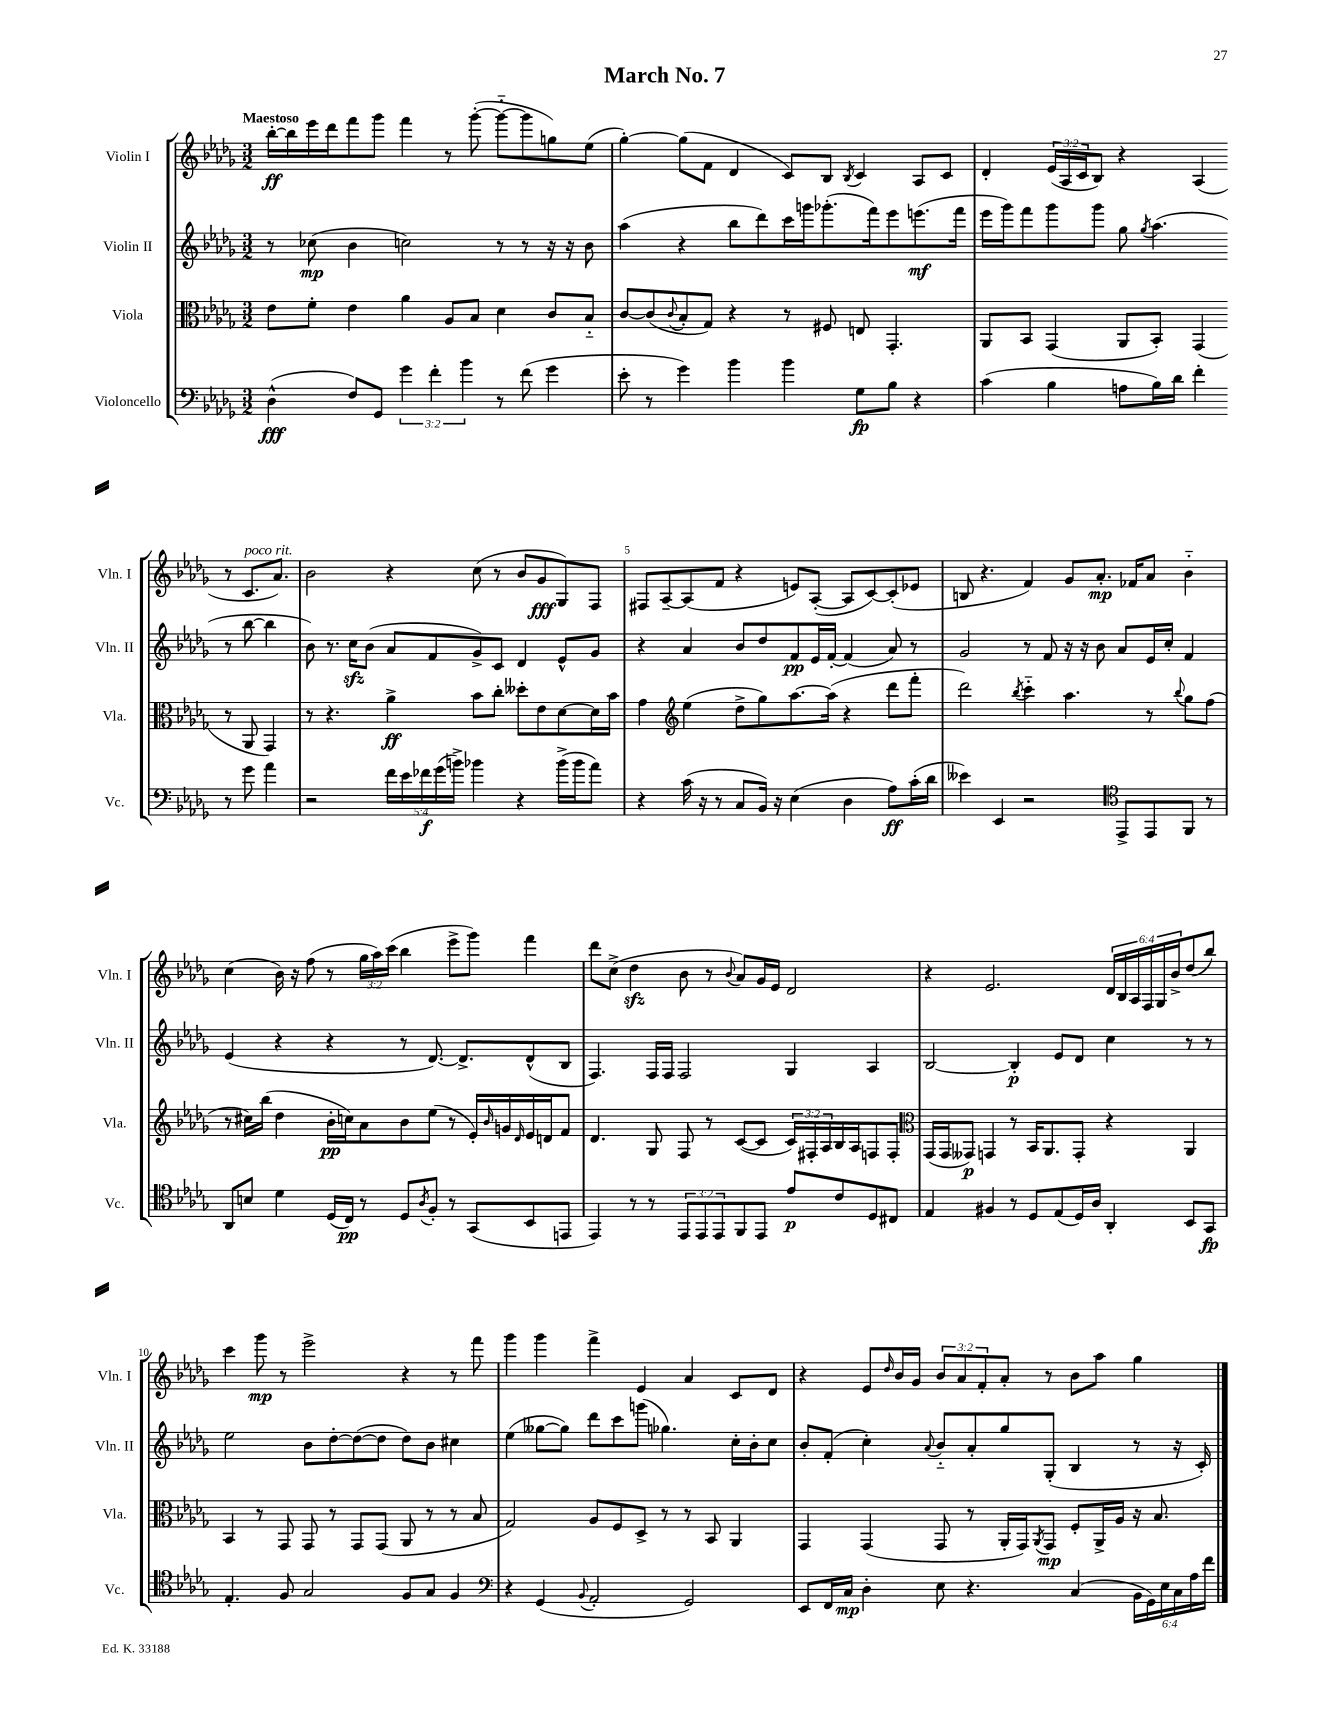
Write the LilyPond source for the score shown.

\header { title = "March No. 7" }
<<
\new StaffGroup <<
\new Staff = "s0" \with { instrumentName = "Violin I" shortInstrumentName = "Vln. I" } {
    \clef treble \key des \major \numericTimeSignature \time 3/2 \override Staff.TupletNumber.text = #tuplet-number::calc-fraction-text \tempo "Maestoso"
    bes''16~-.\ff bes''16 ees'''16 des'''16 f'''8 ges'''8 f'''4 r8 ges'''8~-.( ges'''8~-_ ges'''8 g''8) ees''8( |
    ges''4~-.) ges''8( f'8 des'4 c'8) bes8 \acciaccatura { bes8 } c'4 aes8 c'8 |
    des'4-. \tuplet 3/2 { ees'16( aes16 c'16 } bes8) r4 aes4( r8 c'8.^\markup { \italic "poco rit." } aes'8.) |
    bes'2 r4 c''8( r8 bes'8 ges'8\fff ges8) f8 |
    fis8 aes8~-- aes8( f'8 r4 e'8) aes8~-.( aes8 c'8~) c'8-.( ees'8 |
    b8 r4. f'4) ges'8 aes'8.-.\mp fes'16 aes'8 bes'4-_ |
    c''4( bes'16) r16 f''8( r8 \tuplet 3/2 { ges''16 aes''16) c'''16( } bes''4 ees'''8-> ges'''8) f'''4 |
    des'''8 c''8->( des''4\sfz bes'8 r8 \appoggiatura { bes'8 } aes'8) ges'16 ees'16 des'2 |
    r4 ees'2. \tuplet 6/4 { des'16 bes16 aes16 f16 ges16 bes'16-> } des''8( bes''8) |
    c'''4 ges'''8\mp r8 ees'''2-> r4 r8 f'''8 |
    ges'''4 ges'''4 f'''4-> ees'4 aes'4 c'8 des'8 |
    r4 ees'8 \grace { des''16 } bes'16 ges'16 \tuplet 3/2 { bes'8 aes'8 f'8-. } aes'8-. r8 bes'8 aes''8 ges''4 \bar "|." |
}
\new Staff = "s1" \with { instrumentName = "Violin II" shortInstrumentName = "Vln. II" } {
    \clef treble \key des \major \numericTimeSignature \time 3/2
    r8 ces''8\mp( bes'4 c''2) r8 r8 r16 r16 bes'8 |
    aes''4( r4 bes''8 des'''8) c'''16 g'''16 ges'''8.-.( f'''16) ees'''8 e'''8.\mf( f'''16 |
    ees'''16 ges'''16) f'''8 ges'''8 ges'''8 ges''8 \acciaccatura { ges''8 } aes''4.( r8 bes''8~ bes''4 |
    bes'8) r8. c''16\sfz bes'8( aes'8 f'8 ges'8->) c'8 des'4 ees'8-^ ges'8 |
    r4 aes'4 bes'8 des''8 f'8\pp ees'16 f'16~-. f'4( aes'8) r8 |
    ges'2 r8 f'8 r16 r16 bes'8 aes'8 ees'16 c''16-. f'4 |
    ees'4( r4 r4 r8 des'8.~) des'8.-> des'8-^( bes8 |
    f4.) f16 f16 f2 ges4 aes4 |
    bes2~ bes4-.\p ees'8 des'8 c''4 r8 r8 |
    ees''2 bes'8 des''8~-. des''8~( des''8 des''8) bes'8 cis''4 |
    ees''4( geses''8~ geses''8) des'''8 c'''8 g'''8( ges''4.) c''16-. bes'16-. c''8 |
    bes'8-. f'8-.( c''4-.) \appoggiatura { aes'8 } bes'8-_ aes'8-. ges''8 ges8-.( bes4 r8 r16 c'16-.) \bar "|." |
}
\new Staff = "s2" \with { instrumentName = "Viola" shortInstrumentName = "Vla." } {
    \clef alto \key des \major \numericTimeSignature \time 3/2 \override Staff.TupletNumber.text = #tuplet-number::calc-fraction-text
    ees'8 f'8-. ees'4 aes'4 aes8 bes8 des'4 c'8 bes8-_ |
    c'8~ c'8( \appoggiatura { c'8 } bes8-. ges8) r4 r8 fis8 e8 ges,4.-. |
    aes,8 bes,8 ges,4( aes,8 bes,8-.) ges,4( r8 aes,8 ges,4) |
    r8 r4. aes'4->\ff bes'8 c''8-. deses''8-. ees'8 des'8~ des'16 bes'16 |
    ges'4 \clef treble ees''4( des''8-> ges''8) aes''8.~ aes''16( r4 des'''8 f'''8-. |
    des'''2) \acciaccatura { bes''8 } c'''4-_ aes''4. r8 \appoggiatura { bes''8 } ges''8 f''8( |
    r8 cis''16) bes''16( des''4 bes'16-.\pp c''16) aes'8 bes'8 ees''8( r8 ees'16-.) \grace { bes'16 } g'16 \grace { des'16 } ees'16 d'16 f'8 |
    des'4. ges8 f8 r8 c'8~( c'8 \tuplet 3/2 { c'16) fis16-. aes16 } bes16 aes16 f8 f8-. |
    \clef alto ges,16( ges,16 geses,8\p) g,4 r8 bes,16 aes,8. g,8-. r4 aes,4 |
    bes,4 r8 ges,8 ges,8 r8 ges,8 ges,8( aes,8 r8 r8 bes8 |
    ges2) aes8 f8 des8-> r8 r8 bes,8 aes,4 |
    ges,4 ges,4( ges,8 r8 aes,16-. ges,16) \acciaccatura { aes,8 } ges,8\mp f8-. aes,16-> aes16 r16 bes8. \bar "|." |
}
\new Staff = "s3" \with { instrumentName = "Violoncello" shortInstrumentName = "Vc." } {
    \clef bass \key des \major \numericTimeSignature \time 3/2 \override Staff.TupletNumber.text = #tuplet-number::calc-fraction-text
    des4-^\fff( f8) ges,8 \tuplet 3/2 { ges'4 f'4-. bes'4 } r8 f'8( ges'4 |
    ees'8-. r8 ges'4) bes'4 bes'4 ges8\fp bes8 r4 |
    c'4( bes4 a8 bes16) des'16 f'4-. r8 ges'8 aes'4 |
    r2 \tuplet 5/4 { f'16 ees'16 fes'16\f ges'16( b'16->) } bes'4 r4 bes'16->( bes'16 aes'8) |
    r4 c'16( r16 r8 c8 bes,16) r16 ees4( des4 aes8\ff) c'16-.( des'16 |
    eeses'4) ees,4 r2 \clef tenor ees,8-> ees,8 f,8 r8 |
    aes,8 b8 des'4 des16( c16\pp) r8 des8 \acciaccatura { aes8 } f8-. r8 ges,8( bes,8 e,8 |
    ees,4) r8 r8 \tuplet 3/2 { ees,8 ees,8 ees,8 } f,8 ees,8 ees'8\p c'8 des8 cis8 |
    ees4 fis4 r8 des8 ees8( des16) aes16 aes,4-. bes,8 ges,8\fp |
    ees4.-. f8 ges2 f8 ges8 f4 |
    \clef bass r4 ges,4( \appoggiatura { bes,8 } aes,2-. ges,2) |
    ees,8 f,16 c16\mp des4-. ees8 r4. c4( \tuplet 6/4 { bes,16 ges,16) ees16 c16 aes16 f'16 } \bar "|." |
}
>>
>>
\layout { \context { \Score \override BarNumber.break-visibility = ##(#f #t #t) barNumberVisibility = #(every-nth-bar-number-visible 5) } }
